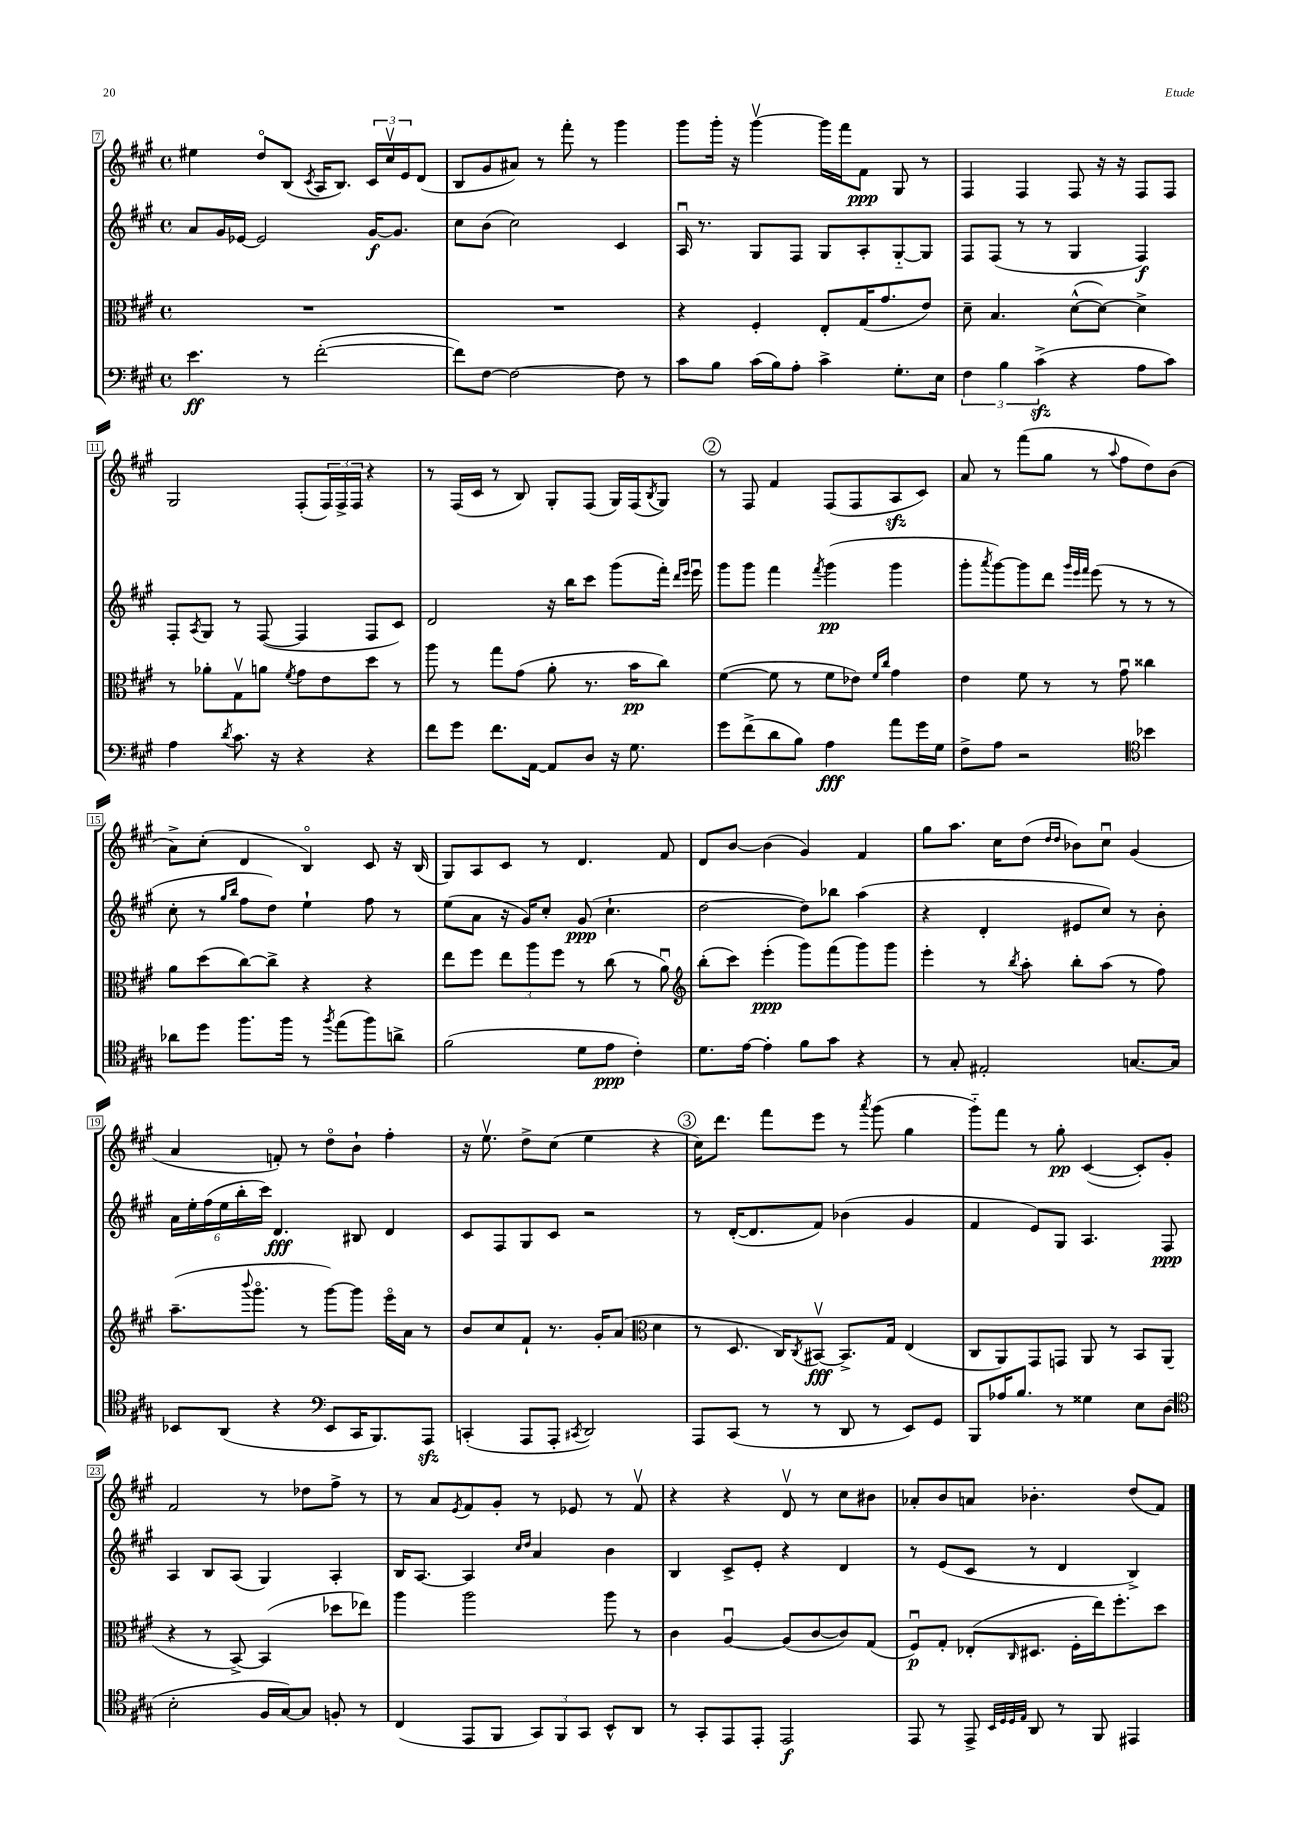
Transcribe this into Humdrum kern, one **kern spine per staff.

**kern	**dynam	**kern	**dynam	**kern	**dynam	**kern	**dynam
*part4	*part4	*part3	*part3	*part2	*part2	*part1	*part1
*staff4	*staff4	*staff3	*staff3	*staff2	*staff2	*staff1	*staff1
*clefF4	*	*clefC3	*	*clefG2	*	*clefG2	*
*k[f#c#g#]	*	*k[f#c#g#]	*	*k[f#c#g#]	*	*k[f#c#g#]	*
*M4/4	*	*M4/4	*	*M4/4	*	*M4/4	*
*met(c)	*	*met(c)	*	*met(c)	*	*met(c)	*
=7	=7	=7	=7	=7	=7	=7	=7
4.e\	ff	1r	.	8a/L	.	4ee#X\	.
.	.	.	.	16g#/L	.	.	.
.	.	.	.	[16e-X/JJ	.	.	.
.	.	.	.	2e-/]	.	8dd/L	.
8r	.	.	.	.	.	(8B/J	.
.	.	.	.	.	.	8qc#/	.
([2f#'\	.	.	.	.	.	16A/KL	.
.	.	.	.	.	.	8.B/J)	.
.	.	.	.	[16g#/KL	f	24c#/LL	.
.	.	.	.	.	.	24cc#v/	.
.	.	.	.	8.g#/J]	.	.	.
.	.	.	.	.	.	24e/J	.
.	.	.	.	.	.	(8d/J	.
=8	=8	=8	=8	=8	=8	=8	=8
8f#\L])	.	1r	.	8cc#\L	.	8B/L	.
[8F#\J	.	.	.	(8b\J	.	8g#/	.
2F#\_	.	.	.	2cc#\)	.	8a#X/J)	.
.	.	.	.	.	.	8r	.
.	.	.	.	.	.	8fff#'\	.
.	.	.	.	.	.	8r	.
8F#\]	.	.	.	4c#/	.	4ggg#\	.
8r	.	.	.	.	.	.	.
=9	=9	=9	=9	=9	=9	=9	=9
8c#\L	.	4r	.	16Au/	.	8ggg#\L	.
.	.	.	.	8.r	.	.	.
8B\J	.	.	.	.	.	16ggg#'\Jk	.
.	.	.	.	.	.	16r	.
(16c#\LL	.	4F#'/	.	8G#/L	.	[4ggg#v\	.
16B\J)	.	.	.	.	.	.	.
8A'\J	.	.	.	8F#/J	.	.	.
4c#^\	.	8E'/L	.	8G#/L	.	16ggg#\LL]	.
.	.	.	.	.	.	16fff#\J	.
.	.	(16G#/K	.	8A'/	.	8f#\J	ppp
.	.	8.g#/	.	.	.	.	.
8.G#'\L	.	.	.	[8G#/	.	8G#/	.
.	.	8e/J)	.	8G#/J]	.	8r	.
16E\Jk	.	.	.	.	.	.	.
=10	=10	=10	=10	=10	=10	=10	=10
6F#\	.	8d~\	.	8F#/L	.	4F#/	.
.	.	4.B/	.	(8F#/J	.	.	.
6B\	.	.	.	.	.	.	.
.	.	.	.	8r	.	4F#/	.
(6c#zz^\	.	.	.	.	.	.	.
.	.	.	.	8r	.	.	.
4r	.	([8d^^\L	.	4G#/	.	8F#/	.
.	.	8d\J_)	.	.	.	16r	.
.	.	.	.	.	.	16r	.
8A\L	.	4d^\]	.	4F#/)	f	8F#/L	.
8c#\J)	.	.	.	.	.	8F#/J	.
!!LO:LB:g=z
=11	=11	=11	=11	=11	=11	=11	=11
4A\	.	8r	.	8F#'/L	.	2G#/	.
.	.	.	.	8qA/	.	.	.
.	.	8a-X'\L	.	8G#/J	.	.	.
8qd/	.	.	.	.	.	.	.
8.c#\	.	8G#v\	.	8r	.	.	.
.	.	8an\J	.	([8F#/	.	.	.
16r	.	.	.	.	.	.	.
.	.	8qf#/	.	.	.	.	.
4r	.	8g#\L	.	4F#/]	.	(8F#'/L	.
.	.	8e\	.	.	.	24F#/L)	.
.	.	.	.	.	.	24F#^/	.
.	.	.	.	.	.	24F#/JJ	.
4r	.	8dd\J	.	8F#/L	.	4r	.
.	.	8r	.	8c#/J)	.	.	.
=12	=12	=12	=12	=12	=12	=12	=12
8f#\L	.	8aa\	.	2d/	.	8r	.
8g#\J	.	8r	.	.	.	(16F#/LL	.
.	.	.	.	.	.	16c#/JJ	.
8.f#\L	.	8gg#\L	.	.	.	8r	.
.	.	(8g#\J	.	.	.	8B/)	.
[16AA\Jk	.	.	.	.	.	.	.
8AA/L]	.	8a'\	.	16r	.	8G#'/L	.
.	.	.	.	16bb\KL	.	.	.
8D/J	.	8.r	.	8ccc#\J	.	(8F#/J	.
16r	.	.	.	(8ggg#\L	.	16G#/LL)	.
8.G#\	.	16b\KL	pp	.	.	(16F#/J	.
.	.	.	.	.	.	8qB/	.
.	.	8cc#\J)	.	16fff#'\Jk)	.	8G#/J)	.
.	.	.	.	16qqddd/LL	.	.	.
.	.	.	.	16qqeee/JJ	.	.	.
.	.	.	.	16eeeu\	.	.	.
!!LO:REH:place=s1:t=2
=13	=13	=13	=13	=13	=13	=13	=13
8g#\L	.	([4f#\	.	8ggg#\L	.	8r	.
(8f#^\	.	.	.	8ggg#\J	.	8F#/	.
8d\	.	8f#\]	.	4fff#\	.	4f#/	.
8B\J)	.	8r	.	.	.	.	.
.	.	.	.	8qfff#/	.	.	.
4A\	fff	8f#\L	.	(4ggg#\	pp	(8F#/L	.
.	.	8e-X\J)	.	.	.	8F#/	.
.	.	16qqf#/LL	.	.	.	.	.
.	.	16qqcc#/JJ	.	.	.	.	.
8a\L	.	4g#\	.	4ggg#\	.	8Azz/	.
16g#\L	.	.	.	.	.	8c#/J)	.
16G#\JJ	.	.	.	.	.	.	.
=14	=14	=14	=14	=14	=14	=14	=14
8F#^\L	.	4e\	.	8ggg#'\L	.	8a/	.
.	.	.	.	8qaaa/	.	.	.
8A\J	.	.	.	[8ggg#\)	.	8r	.
2r	.	8f#\	.	8ggg#\]	.	(8fff#\L	.
.	.	8r	.	8ddd\J	.	8gg#\J	.
.	.	.	.	32qqggg#/LLL	.	.	.
.	.	.	.	32qqeee/	.	.	.
.	.	.	.	32qqfff#/JJJ	.	.	.
.	.	8r	.	(8eee\	.	8r	.
.	.	.	.	.	.	8qqaa/	.
.	.	8g#u\	.	8r	.	8ff#\L	.
*clefC4	*	*	*	*	*	*	*
4b-X\	.	4cc##X\	.	8r	.	8dd\)	.
.	.	.	.	8r	.	(8b\J	.
!!LO:LB:g=z
=15	=15	=15	=15	=15	=15	=15	=15
8a-X\L	.	8a\L	.	8cc#'\	.	8a^\L)	.
8dd\J	.	(8dd\	.	8r	.	(8cc#'\J	.
.	.	.	.	16qqgg#/LL	.	.	.
.	.	.	.	16qqbb/JJ	.	.	.
8.ff#\L	.	[8cc#\)	.	8ff#\L	.	4d/	.
.	.	8cc#^\J]	.	8dd\J)	.	.	.
16ff#\Jk	.	.	.	.	.	.	.
8r	.	4r	.	4ee`\	.	4B/)	.
8qff#/	.	.	.	.	.	.	.
(8ee\L	.	.	.	.	.	.	.
8ff#\)	.	4r	.	8ff#\	.	8c#/	.
8an^\J	.	.	.	8r	.	16r	.
.	.	.	.	.	.	(16B/	.
=16	=16	=16	=16	=16	=16	=16	=16
(2f#\	.	8ee\L	.	(8ee\L	.	8G#/L)	.
.	.	8ff#\J	.	8a\J	.	8A/	.
.	.	12ee\L	.	16r	.	8c#/J	.
.	.	.	.	16g#/KL)	.	.	.
.	.	12aa\	.	.	.	.	.
.	.	.	.	8cc#'/J	.	8r	.
.	.	12ff#\J	.	.	.	.	.
8d\L	.	8r	.	(8g#/	ppp	4.d/	.
8e\J	ppp	(8cc#\	.	4.cc#`\	.	.	.
4c#'\)	.	8r	.	.	.	.	.
.	.	8au\)	.	.	.	8f#/	.
=17	=17	=17	=17	=17	=17	=17	=17
*	*	*clefG2	*	*	*	*	*
8.d\L	.	(8bb'\L	.	[2dd\	.	8d/L	.
.	.	8ccc#\J)	.	.	.	[8b/J	.
[16e\Jk	.	.	.	.	.	.	.
4e'\]	.	(4eee'\	ppp	.	.	(4b\]	.
8f#\L	.	8ggg#\L)	.	8dd\L])	.	4g#/)	.
8g#\J	.	(8fff#\	.	8bb-X\J	.	.	.
4r	.	8ggg#\)	.	(4aa\	.	4f#/	.
.	.	8ggg#\J	.	.	.	.	.
=18	=18	=18	=18	=18	=18	=18	=18
8r	.	4eee'\	.	4r	.	8gg#\L	.
8G#'/	.	.	.	.	.	8.aa\J	.
2E#X'/	.	8r	.	4d'/	.	.	.
.	.	.	.	.	.	16cc#\KL	.
.	.	8qbb/	.	.	.	.	.
.	.	8aa'\	.	.	.	(8dd\J	.
.	.	.	.	.	.	16qqdd/LL	.
.	.	.	.	.	.	16qqdd/JJ	.
.	.	8bb'\L	.	8e#X/L	.	8b-X\L)	.
.	.	(8aa\J	.	8cc#/J)	.	8cc#u\J	.
[8.Gn/L	.	8r	.	8r	.	(4g#/	.
.	.	8ff#\)	.	8b'\	.	.	.
16G/Jk]	.	.	.	.	.	.	.
!!LO:LB:g=z
=19	=19	=19	=19	=19	=19	=19	=19
8BB-X/L	.	(8.aa~\L	.	24a\LL	.	4a/	.
.	.	.	.	24ee'\	.	.	.
.	.	.	.	(24ff#\	.	.	.
(8AA/J	.	.	.	24ee\	.	.	.
.	.	.	.	24bb'\	.	.	.
.	.	8qqbbb/	.	.	.	.	.
.	.	8.ggg#\J	.	.	.	.	.
.	.	.	.	24ccc#\JJ)	.	.	.
4r	.	.	.	4.d/	fff	8fn'/)	.
.	.	8r	.	.	.	8r	.
*clefF4	*	*	*	*	*	*	*
8EE/L	.	[8ggg#\L)	.	.	.	8dd\L	.
16CC#/K	.	8ggg#\J]	.	8B#X/	.	8b`\J	.
8.BBB/)	.	.	.	.	.	.	.
.	.	16eee\LL	.	4d/	.	4ff#'\	.
.	.	16a\JJ	.	.	.	.	.
8AAAzz/J	.	8r	.	.	.	.	.
=20	=20	=20	=20	=20	=20	=20	=20
(4CCn'/	.	8b/L	.	8c#/L	.	16r	.
.	.	.	.	.	.	8.eev\	.
.	.	8cc#/	.	8F#/	.	.	.
8AAA/L	.	8f#`/J	.	8G#/	.	8dd^\L	.
8AAA'/J	.	8.r	.	8c#/J	.	(8cc#\J	.
8qCC#X/	.	.	.	.	.	.	.
2DD/)	.	.	.	2r	.	4ee\	.
.	.	16g#'/KL	.	.	.	.	.
.	.	(8a/J	.	.	.	.	.
*	*	*clefC3	*	*	*	*	*
.	.	4d\	.	.	.	4r	.
!!LO:REH:place=s1:t=3
=21	=21	=21	=21	=21	=21	=21	=21
8AAA/L	.	8r	.	8r	.	16cc#\KL)	.
.	.	.	.	.	.	8.ddd\J	.
(8CC#/J	.	8.D/	.	([16d'/KL	.	.	.
.	.	.	.	8.d/]	.	.	.
8r	.	.	.	.	.	8fff#\L	.
.	.	16C#/KL)	.	.	.	.	.
.	.	8qC#/	.	.	.	.	.
8r	.	[8BB#Xv/J	fff	8f#/J)	.	8eee\J	.
8DD/	.	8.BB#^/L]	.	(4b-X\	.	8r	.
.	.	.	.	.	.	8qaaa/	.
8r	.	.	.	.	.	(8ggg#\	.
.	.	16G#/Jk	.	.	.	.	.
8EE/L)	.	(4E/	.	4g#/	.	4gg#\	.
8GG#/J	.	.	.	.	.	.	.
=22	=22	=22	=22	=22	=22	=22	=22
8BBB/L	.	8C#/L	.	4f#/	.	8ggg#\L)	.
16A-X/K	.	8AA/)	.	.	.	8fff#\J	.
8.B/J	.	.	.	.	.	.	.
.	.	8GG#/	.	8e/L)	.	8r	.
8r	.	8GGn/J	.	8G#/J	.	8gg#'\	pp
4G##X\	.	8AA/	.	4.A/	.	([4c#/	.
.	.	8r	.	.	.	.	.
8E\L	.	8BB/L	.	.	.	8c#'/L])	.
(8D\J	.	(8AA/J	.	8F#/	ppp	8g#'/J	.
!!LO:LB:g=z
=23	=23	=23	=23	=23	=23	=23	=23
*clefC4	*	*	*	*	*	*	*
2B'\	.	4r	.	4A/	.	2f#/	.
.	.	8r	.	8B/L	.	.	.
.	.	[8BB^/)	.	(8A/J	.	.	.
16F#/LL	.	(4BB/]	.	4G#/)	.	8r	.
[16G#/J)	.	.	.	.	.	.	.
8G#/J]	.	.	.	.	.	8dd-X\L	.
8Fn'/	.	8dd-X\L	.	4A'/	.	8ff#^\J	.
8r	.	8ee-X\J)	.	.	.	8r	.
=24	=24	=24	=24	=24	=24	=24	=24
(4C#/	.	4aa\	.	16B/KL	.	8r	.
.	.	.	.	[8.A/J	.	.	.
.	.	.	.	.	.	8a/L	.
.	.	.	.	.	.	8qe/	.
8EE/L	.	2aa\	.	4A/]	.	8f#/	.
8FF#/J	.	.	.	.	.	8g#'/J	.
.	.	.	.	16qqcc#/LL	.	.	.
.	.	.	.	16qqdd/JJ	.	.	.
12GG#/L)	.	.	.	4a/	.	8r	.
12FF#/	.	.	.	.	.	.	.
.	.	.	.	.	.	8e-X/	.
12GG#/J	.	.	.	.	.	.	.
8BB^^/L	.	8aa\	.	4b\	.	8r	.
8AA/J	.	8r	.	.	.	8f#v/	.
=25	=25	=25	=25	=25	=25	=25	=25
8r	.	4c#\	.	4B/	.	4r	.
8GG#'/L	.	.	.	.	.	.	.
8EE/	.	[4Au/	.	8c#^/L	.	4r	.
8EE'/J	.	.	.	8e'/J	.	.	.
2EE/	f	(8A/L]	.	4r	.	8dv/	.
.	.	[8c#/	.	.	.	8r	.
.	.	8c#/])	.	4d/	.	8cc#\L	.
.	.	(8G#/J	.	.	.	8b#X\J	.
=26	=26	=26	=26	=26	=26	=26	=26
8EE/	.	8F#u/L)	p	8r	.	8a-X'/L	.
8r	.	8G#'/J	.	(8e/L	.	8b/	.
8EE^/	.	(8E-X'/L	.	8c#/J	.	8an/J	.
32qqBB/LLL	.	.	.	.	.	.	.
32qqD/	.	.	.	.	.	.	.
32qqD/	.	.	.	.	.	.	.
32qqE/JJJ	.	16qqC#/	.	.	.	.	.
8AA/	.	8.D#X/J	.	8r	.	4.b-X'\	.
8r	.	.	.	4d/	.	.	.
.	.	16F#'\LL	.	.	.	.	.
8FF#/	.	16ee\J)	.	.	.	.	.
.	.	8.ff#'\	.	.	.	.	.
4EE#X/	.	.	.	4B^/)	.	(8dd/L	.
.	.	8dd\J	.	.	.	8f#/J)	.
==	==	==	==	==	==	==	==
*-	*-	*-	*-	*-	*-	*-	*-
